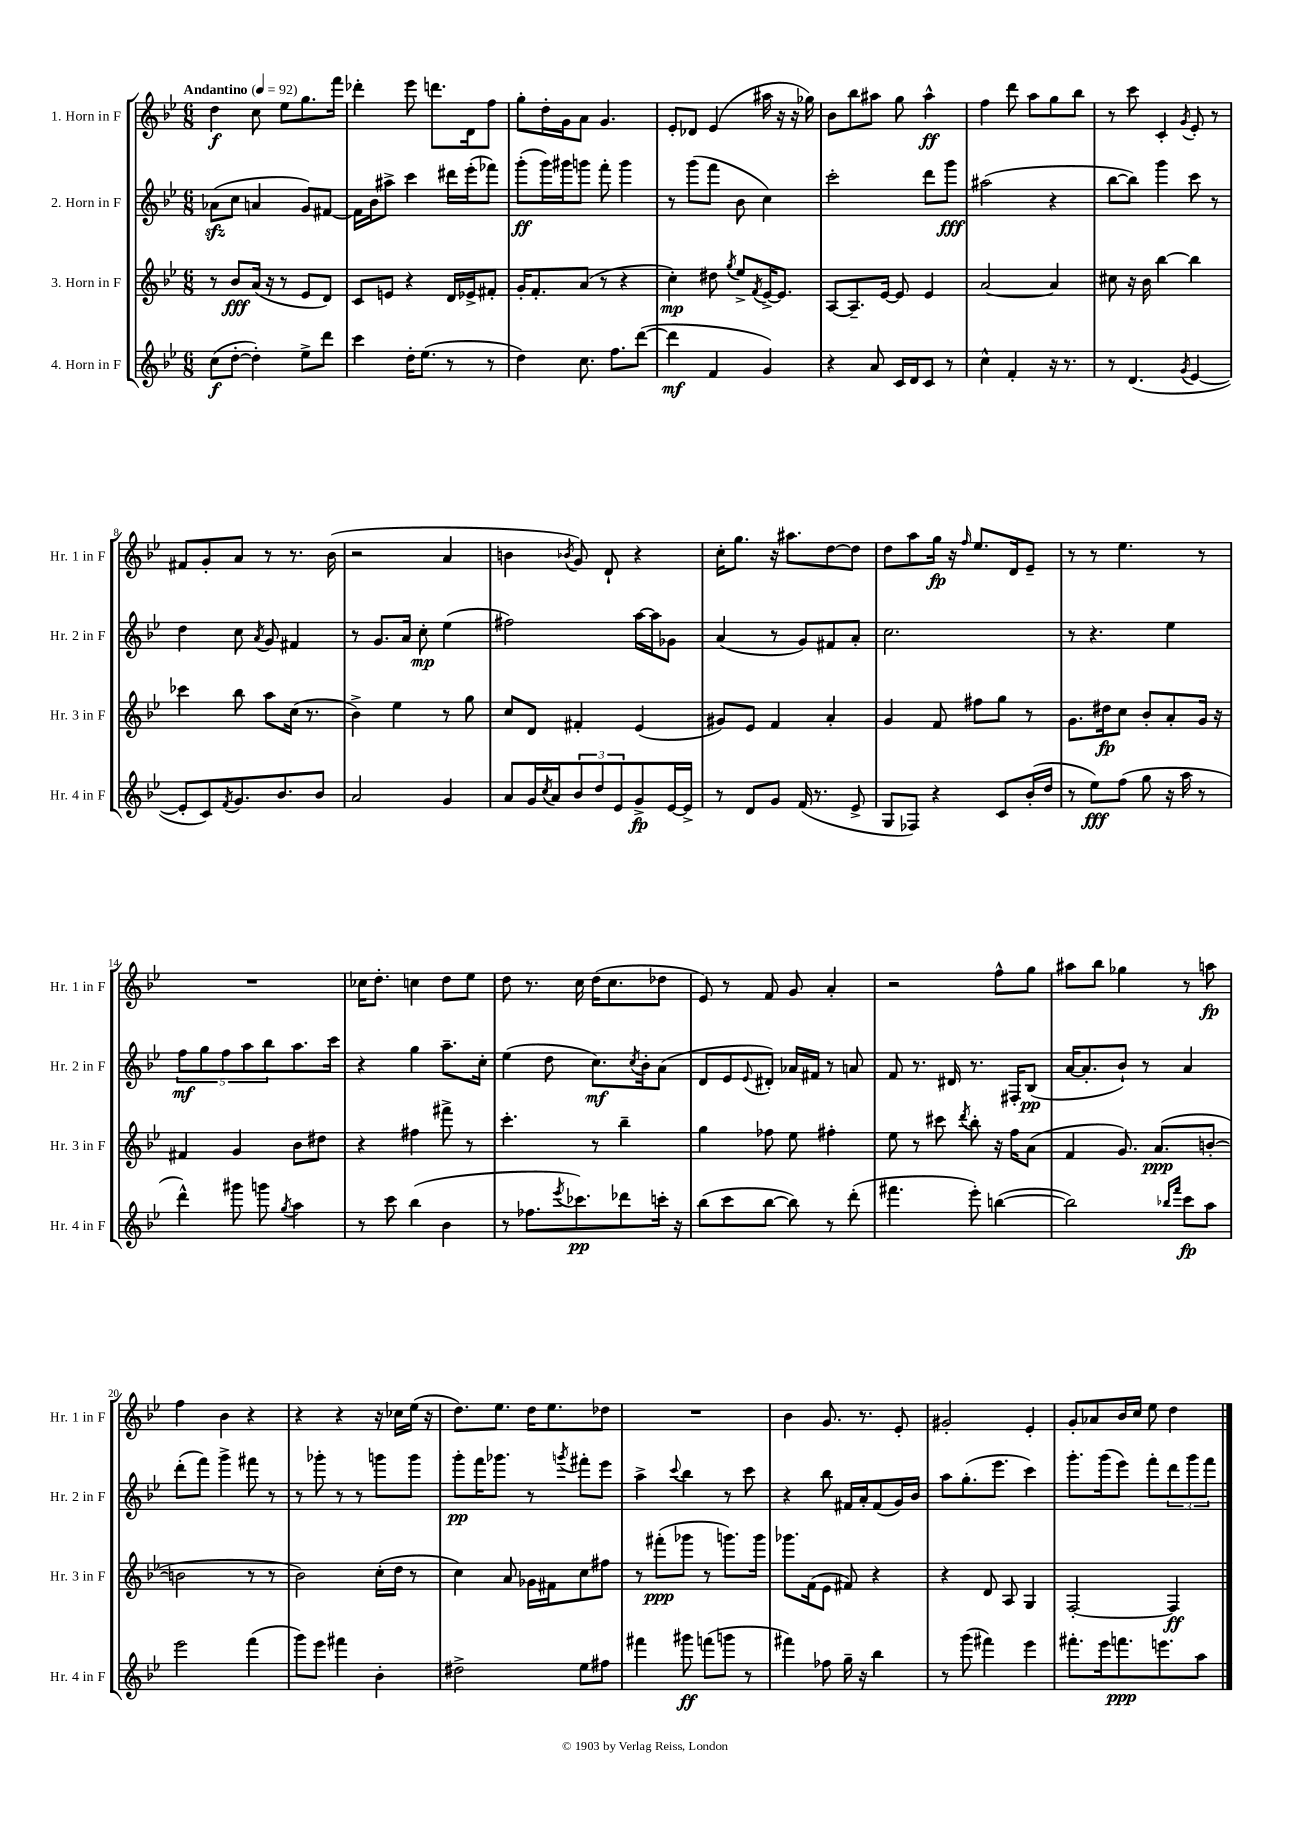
<<
\new StaffGroup <<
\new Staff = "s0" \with { instrumentName = "1. Horn in F" shortInstrumentName = "Hr. 1 in F" } {
    \clef treble \key bes \major \numericTimeSignature \time 6/8 \tempo "Andantino" 4 = 92
    d''4\f c''8 ees''8 g''8. f'''16 |
    des'''4-. ees'''8 d'''8. d'16 f''8 |
    g''8-. d''16-. g'16 a'8 g'4. |
    ees'8-. des'8 ees'4( ais''16 r16 r16 ges''16) |
    bes'8 bes''8 ais''8 g''8 ais''4-^\ff |
    f''4 d'''8 a''8 g''8 bes''8 |
    r8 c'''8 c'4-. \acciaccatura { g'8 } ees'8-. r8 |
    fis'8 g'8-. a'8 r8 r8. bes'16( |
    r2 a'4 |
    b'4 \acciaccatura { bes'8 } g'8) d'8-! r4 |
    c''16-. g''8. r16 ais''8. d''8~ d''8 |
    d''8 a''8 g''16\fp r16 \grace { f''16 } ees''8. d'16 ees'8-- |
    r8 r8 ees''4. r8 |
    R2. |
    ces''16 d''8.-. c''4 d''8 ees''8 |
    d''8 r8. c''16 d''16( c''8. des''8 |
    ees'8) r8 f'8 g'8 a'4-. |
    r2 f''8-^ g''8 |
    ais''8 bes''8 ges''4 r8 a''8\fp |
    f''4 bes'4 r4 |
    r4 r4 r16 ces''16 ees''16( r16 |
    d''8.) ees''8. d''16 ees''8. des''8 |
    R2. |
    bes'4 g'8. r8. ees'8-. |
    gis'2-. ees'4-. |
    g'8-. aes'8 bes'16 c''16 ees''8 d''4 \bar "|." |
}
\new Staff = "s1" \with { instrumentName = "2. Horn in F" shortInstrumentName = "Hr. 2 in F" } {
    \clef treble \key bes \major \numericTimeSignature \time 6/8
    aes'8\sfz( c''8 a'4 g'8) fis'8~ |
    fis'16 bes'16 ais''8-> c'''4 dis'''16 ees'''16-.( fes'''8) |
    g'''8-.\ff( g'''16) gis'''16 g'''8 f'''8-. g'''4 |
    r8 g'''8( f'''8 bes'8 c''4) |
    c'''2-. d'''8 g'''8\fff |
    ais''2( r4 |
    bes''8~ bes''8) g'''4 c'''8 r8 |
    d''4 c''8 \acciaccatura { a'8 } g'8 fis'4 |
    r8 g'8. a'16 c''8-.\mp ees''4( |
    fis''2) a''16~ a''16 ges'8 |
    a'4( r8 g'8) fis'8 a'8-. |
    c''2. |
    r8 r4. ees''4 |
    \tuplet 5/4 { f''8\mf g''8 f''8 a''8 bes''8 } a''8. c'''16 |
    r4 g''4 a''8.-- c''16-. |
    ees''4( d''8 c''8.\mf) \acciaccatura { c''8 } bes'16-. a'8( |
    d'8 ees'8 \appoggiatura { ees'8 } dis'8-.) aes'16 fis'16 r8 a'8 |
    f'8 r8. dis'16 r8. fis16-. bes8\pp( |
    a'16~ a'8.-. bes'8-!) r8 a'4 |
    d'''8-.( f'''8) g'''4-> fis'''8 r8 |
    r8 ges'''8-. r8 r8 g'''8 g'''8 |
    g'''8-.\pp f'''16 ges'''8. r8 \acciaccatura { g'''8 } fis'''8-. ees'''8 |
    a''4-> \appoggiatura { c'''8 } bes''4 r8 c'''8 |
    r4 bes''8 fis'16 a'16-. fis'8( g'16) bes'16 |
    a''8 g''8.-.( ees'''8. c'''4) |
    g'''8.-. g'''16( ees'''8) f'''8-. \tuplet 3/2 { d'''8 g'''8 f'''8 } \bar "|." |
}
\new Staff = "s2" \with { instrumentName = "3. Horn in F" shortInstrumentName = "Hr. 3 in F" } {
    \clef treble \key bes \major \numericTimeSignature \time 6/8
    r8 bes'8\fff a'16( r16 r8 ees'8 d'8) |
    c'8 e'8 r4 d'16 ees'16-> fis'8-. |
    g'16-. f'8.-. a'8( r8 r4 |
    c''4-.\mp) dis''8 \acciaccatura { g''8 } ees''8-> \acciaccatura { f'8 } ees'16~-> ees'8. |
    a8~ a8.-- ees'16~ ees'8 ees'4 |
    a'2~ a'4 |
    cis''8 r16 bes'16 bes''4~ bes''4 |
    ces'''4 bes''8 a''8 c''16( r8. |
    bes'4->) ees''4 r8 g''8 |
    c''8 d'8 fis'4-. ees'4( |
    gis'8) ees'8 f'4 a'4-. |
    g'4 f'8 fis''8 g''8 r8 |
    g'8. dis''16\fp c''8 bes'8-. a'8-. g'16 r16 |
    fis'4 g'4 bes'8 dis''8 |
    r4 fis''4 fis'''8-> r8 |
    c'''4.-. r8 bes''4-- |
    g''4 fes''8 ees''8 fis''4-. |
    ees''8 r8 cis'''8 \acciaccatura { d'''8 } bes''8-. r16 f''16 a'8( |
    f'4 g'8.) a'8.\ppp( b'8~-. |
    b'2 r8 r8 |
    bes'2) c''16-.( d''16 r8 |
    c''4) a'8 ges'16 fis'16 c''8 fis''8 |
    r8 fis'''8-.\ppp( ges'''8 r8 g'''8.) g'''16 |
    ges'''8. f'16( ees'8 fis'8) r4 |
    r4 d'8 a8 g4 |
    f2~-. f4\ff \bar "|." |
}
\new Staff = "s3" \with { instrumentName = "4. Horn in F" shortInstrumentName = "Hr. 4 in F" } {
    \clef treble \key bes \major \numericTimeSignature \time 6/8
    c''8\f( d''8~-. d''4-.) ees''8-> d'''8 |
    c'''4 d''16-. ees''8.( r8 r8 |
    d''4) c''8. f''8. d'''8~( |
    d'''4\mf f'4 g'4) |
    r4 a'8 c'16 d'16 c'8 r8 |
    c''4-^ f'4-. r16 r8. |
    r8 d'4.( \acciaccatura { g'8 } ees'4~ |
    ees'8-. c'8) \acciaccatura { f'8 } g'8. bes'8. bes'8 |
    a'2 g'4 |
    a'8 g'16 \acciaccatura { c''8 } a'16 \tuplet 3/2 { bes'8 d''8 ees'8 } g'8->\fp ees'16~ ees'16-> |
    r8 d'8 g'8 f'16( r8. ees'8-> |
    g8 fes8) r4 c'8 bes'16-.( d''16 |
    r8 ees''8\fff) f''8( g''8 r16 a''16 r8 |
    d'''4-^) gis'''8 g'''8 \acciaccatura { g''8 } a''4 |
    r8 c'''8 bes''4( bes'4 |
    r8 fes''8. \acciaccatura { ees'''8 } ces'''8.\pp) des'''8 c'''16-. r16 |
    bes''8( c'''8 bes''8~ bes''8) r8 d'''8-.( |
    fis'''4. ees'''8-.) b''4~( |
    b''2) \grace { bes''16 f'''16 } c'''8\fp a''8 |
    ees'''2 f'''4( |
    g'''8) ees'''8 fis'''4 bes'4-. |
    dis''2-> ees''8 fis''8 |
    fis'''4 gis'''8\ff f'''8( g'''8 r8 |
    fis'''4) fes''8 g''16-- r16 bes''4 |
    r8 g'''8( fis'''4) ees'''4 |
    fis'''8.-. ees'''16 f'''8.\ppp e'''8. a''8 \bar "|." |
}
>>
>>
